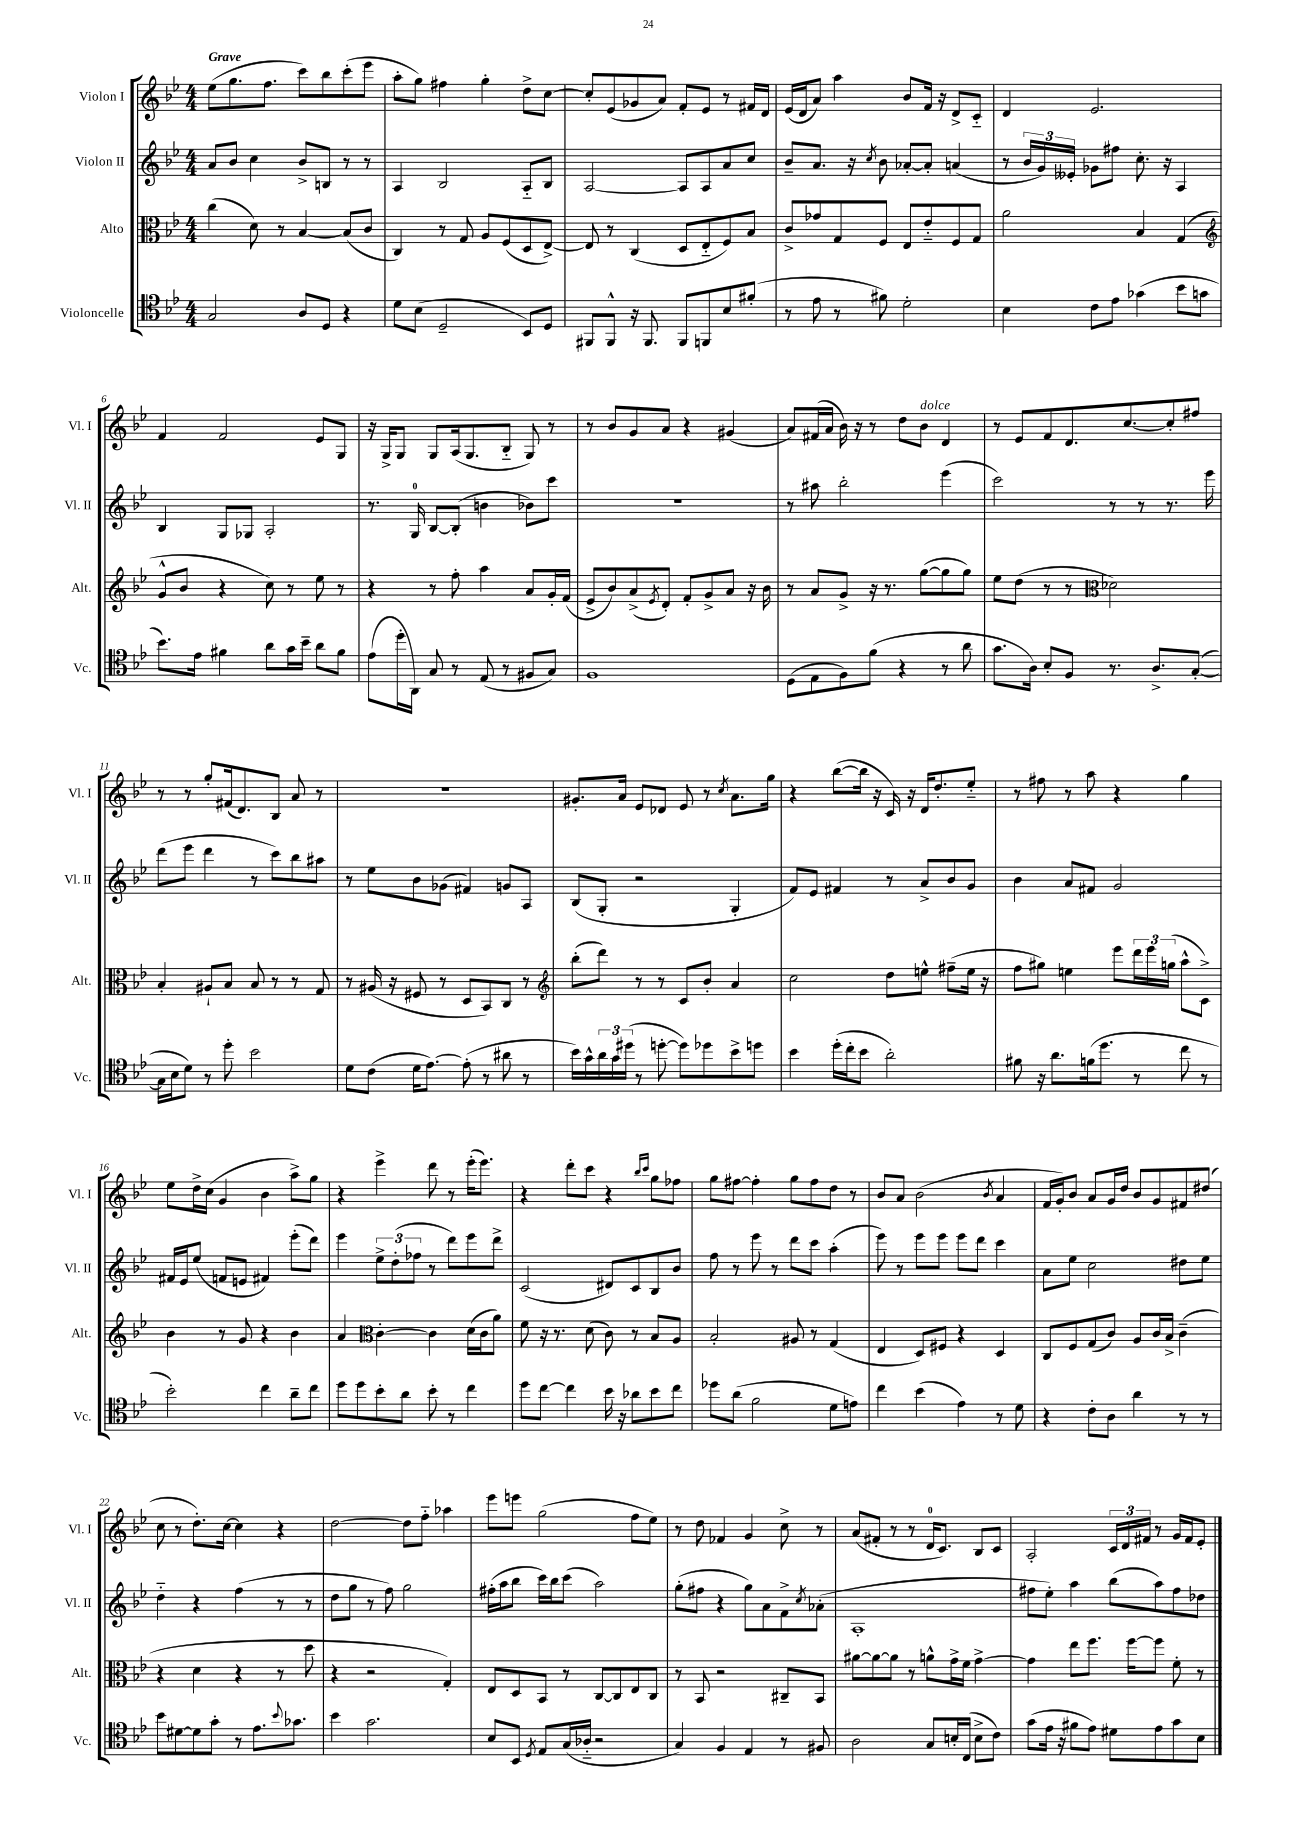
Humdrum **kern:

**kern	**kern	**kern	**kern
*part4	*part3	*part2	*part1
*staff4	*staff3	*staff2	*staff1
*I"Violoncelle	*I"Alto	*I"Violon II	*I"Violon I
*I'Vc.	*I'Alt.	*I'Vl. II	*I'Vl. I
*clefC4	*clefC3	*clefG2	*clefG2
*k[b-e-]	*k[b-e-]	*k[b-e-]	*k[b-e-]
*M4/4	*M4/4	*M4/4	*M4/4
=1	=1	=1	=1
!	!	!	!LO:TX:a:B:t=Grave
2G/	(4cc\	8a/L	(8ee-\L
.	.	8b-/J	8.gg\
.	8d\)	4cc\	.
.	.	.	8.ff\J
.	8r	.	.
8A/L	[4B-/	8b-^/L	8ccc\L)
8D/J	.	8Bn/J	8bb-\
4r	(8B-/L]	8r	(8ccc'\
.	8c/J	8r	8eee-\J
=2	=2	=2	=2
8d\L	4C/)	4A/	8aa'\L
(8B-\J	.	.	8gg\J)
2D~/	8r	2B-/	4ff#X\
.	8G/	.	.
.	8A/L	.	4gg'\
.	(8F/	.	.
8BB-/L)	8D/	8A/L	8dd^\L
8D/J	[8E-^/J)	8B-/J	[8cc\J
=3	=3	=3	=3
8FF#X/L	8E-/]	[2A/	8cc'/L]
8FF#^^/J	8r	.	(8e-/
16r	(4C/	.	8g-X/
8.FF#/	.	.	.
.	.	.	8a/J)
8FF#/L	8D/L	8A/L]	8f'/L
8FFn/	8E-/	8A/	8e-/J
8B-/	8F/)	8a/	8r
(8f#X'/J	8B-/J	8cc/J	16f#X/LL
.	.	.	16d/JJ
=4	=4	=4	=4
8r	8c^/L	8b-~/L	(16e-/LL
.	.	.	16d/J
8e-\	8g-X/	8.a/J	8a/J)
8r	8G/	.	4aa\
.	.	16r	.
.	.	8qcc/	.
8f#X\)	8F/J	8b-\	.
2d'\	8E-/L	[8a-X'/L	8b-/L
.	8e-/	8a-'/J]	16f/Jk
.	.	.	16r
.	8F/	(4an/	8d^/L
.	8G/J	.	8c/J
=5	=5	=5	=5
4B-\	2a\	8r	4d/
.	.	24b-/LL	.
.	.	24g/)	.
.	.	24e--X'/JJ	.
8c\L	.	8g-X\L	2.e-/
8e-\J	.	8ff#X\J	.
(4g-X\	4B-/	8.cc'\	.
.	.	16r	.
8b-\L	(4G/	4A/	.
8gn\J	.	.	.
!!LO:LB:g=z
=6	=6	=6	=6
*	*clefG2	*	*
8.b-\L)	8g^^/L	4B-/	4f/
.	8b-/J	.	.
16e-\Jk	.	.	.
4f#X\	4r	8G/L	2f/
.	.	8G-X/J	.
8a\L	8cc\)	2A'/	.
16g\L	8r	.	.
16b-~\JJ	.	.	.
8a\L	8ee-\	.	8e-/L
8f#\J	8r	.	8G/J
=7	=7	=7	=7
(8e-\L	4r	8.r	16r
.	.	.	16G^/KL
16dd'\L	.	.	8G/J
16AA\JJ)	.	16G/	.
8G/	8r	[8B-/L	8G/L
8r	8ff'\	(8B-'/J]	(16A/k
.	.	.	8.G/
(8E-/	4aa\	4bn\	.
8r	.	.	8B-/J
8F#X/L	8a/L	8b-X\L)	8G/)
8G/J)	16g'/L	8ccc\J	8r
.	(16f/JJ	.	.
=8	=8	=8	=8
1F	8e-^/L	1r	8r
.	8b-/)	.	8b-/L
.	(8a^/	.	8g/
.	8qe-/	.	.
.	8d'/J)	.	8a/J
.	8f'/L	.	4r
.	8g^/	.	.
.	8a/J	.	(4g#X/
.	16r	.	.
.	16b-\	.	.
=9	=9	=9	=9
(8D\L	8r	8r	8a/L)
8E-\	8a/L	8aa#X\	(16f#X/L
.	.	.	16a/JJ
8F\)	8g^/J	2bb-'\	16b-\)
.	.	.	16r
(8f\J	16r	.	8r
.	8.r	.	.
4r	.	.	8dd\L
!	!	!	!LO:TX:a:i:t=dolce
.	([8gg\L	.	8b-\J
8r	8gg\]	(4eee-\	4d/
8a\	8gg\J)	.	.
=10	=10	=10	=10
8.g\L	8ee-\L	2ccc\)	8r
.	(8dd\J	.	8e-/L
16A\Jk)	.	.	.
8B-'/L	8r	.	8f/
8F/J	8r	.	8.d/
*	*clefC3	*	*
8.r	2d-X\)	8r	.
.	.	.	[8.cc/
.	.	8r	.
8.A^/L	.	.	.
.	.	8.r	8cc'/]
([8G'/J	.	.	8ff#X/J
.	.	16eee-\	.
!!LO:LB:g=z
=11	=11	=11	=11
16G\LL]	4B-'/	(8ddd\L	8r
16B-\J	.	.	.
8d\J)	.	8eee-\J	8r
8r	8A#X`/L	4ddd\	8gg'/L
8dd'\	8B-/J	.	(16f#X/k
.	.	.	8.d/)
2b-\	8B-/	8r	.
.	8r	8ccc\L)	8B-/J
.	8r	8bb-\	8a/
.	8G/	8aa#X\J	8r
=12	=12	=12	=12
8d\L	8r	8r	1r
(8c\J	(16A#X/	8ee-\L	.
.	16r	.	.
16d\KL	8F#X/	8b-\	.
[8.e-\J)	.	.	.
.	8r	(8g-X\J	.
(8e-'\]	8D/L	4f#X/)	.
8r	8BB-/)	.	.
8a#X\	8C/J	8gn/L	.
8r	8r	8A/J	.
=13	=13	=13	=13
*	*clefG2	*	*
16b-\LL)	(8bb-'\L	(8B-/L	8.g#X'/L
16g^^\	.	.	.
24a\	8ddd\J)	8G'/J	.
24g\	.	.	.
.	.	.	16a/Jk
(24dd#X\JJ	.	.	.
8r	8r	2r	8e-/L
[8ddn'\	8r	.	8d-X/J
8dd\L])	8c/L	.	8e-/
8dd-X\	8b-'/J	.	8r
.	.	.	8qcc/
8b-^\	4a/	4G'/	8.a\L
8ddn\J	.	.	.
.	.	.	16gg\Jk
=14	=14	=14	=14
4b-\	2cc\	8f/L)	4r
.	.	8e-/J	.
(16dd'\LL	.	4f#X/	([8bb-\L
16cc'\J	.	.	.
8b-\J	.	.	16bb-\Jk]
.	.	.	16r
2a'\)	8dd\L	8r	16c/)
.	.	.	16r
.	8een^^\J	8a^/L	16d/KL
.	.	.	8.dd'/
.	(8ff#X~\L	8b-/	.
.	16ee\Jk	8g/J	8ee-/J
.	16r	.	.
=15	=15	=15	=15
8f#X\	8ff\L	4b-\	8r
16r	8gg#X\J)	.	8ff#X\
8.a\L	.	.	.
.	4een\	8a/L	8r
(16fn\k	.	8f#X/J	8aa\
8.dd\J	.	.	.
.	8eee-\L	2g/	4r
8r	24ddd\L	.	.
.	24eee-\	.	.
.	(24ggn\JJ	.	.
8cc\	8aa^^\L	.	4gg\
8r	8c^\J)	.	.
!!LO:LB:g=z
=16	=16	=16	=16
2b-'\)	4b-\	16f#X/LL	8ee-\L
.	.	16e-/J	.
.	.	(8ee-/J	16dd^\L
.	.	.	(16cc\JJ
.	8r	8fn/L	4g/
.	8g/	8en/J	.
4cc\	4r	4f#X/)	4b-\
8a~\L	4b-\	(8eee-'\L	8aa^\L)
8cc\J	.	8ddd\J)	8gg\J
=17	=17	=17	=17
8dd\L	4a/	4eee-\	4r
8dd\	.	.	.
*	*clefC3	*	*
8b-'\	[4c'\	12ee-^\L	4eee-^\
.	.	(12dd'\	.
8a\J	.	.	.
.	.	12ff-X\J	.
8b-'\	4c\]	8r	8ddd\
8r	.	8ddd\L)	8r
4cc\	(16d\LL	8eee-\	(16eee-'\KL
.	16c\J	.	8.eee-\J)
.	8a\J)	8ddd^\J	.
=18	=18	=18	=18
8dd\L	8f\	(2c/	4r
[8cc\J	16r	.	.
.	8.r	.	.
4cc\]	.	.	8ddd'\L
.	(8d\	.	8ccc\J
16b-\	8c\)	8d#X/L)	4r
16r	.	.	.
8a-X\L	8r	8c/	.
.	.	.	16qqbb-/LL
.	.	.	16qqccc/JJ
8b-\	8B-/L	8B-/	8gg\L
8cc\J	8A/J	8b-/J	8ff-X\J
=19	=19	=19	=19
8dd-X\L	2B-'/	8ff\	8gg\L
(8a\J	.	8r	[8ff#X\J
2f\	.	8eee-\	4ff#'\]
.	.	8r	.
.	8A#X/	8ddd\L	8gg\L
.	8r	8ccc\J	8ff#\
8d\L	(4G/	(4aa'\	8dd\J
8en\J)	.	.	8r
=20	=20	=20	=20
4cc\	4E-/	8eee-\)	8b-/L
.	.	8r	8a/J
(4b-\	8D/L)	8eee-\L	(2b-\
.	8F#X/J	8eee-\J	.
4e-\)	4r	8eee-\L	.
.	.	8ddd\J	.
.	.	.	8qb-/
8r	4D/	4ccc\	4a/
8d\	.	.	.
=21	=21	=21	=21
4r	8C/L	8a\L	16f/LL
.	.	.	16g'/J)
.	8F/	8ee-\J	8b-/J
8c'\L	(8G/	2cc\	8a/L
8A\J	8c/J)	.	16g/L
.	.	.	16dd/JJ
4a\	8A/L	.	8b-/L
.	16c/L	.	8g/
.	16B-^/JJ	.	.
8r	(4c~\	8dd#X\L	8f#X/
8r	.	8ee-\J	(8dd#X/J
!!LO:LB:g=z
=22	=22	=22	=22
8b-\L	4r	4dd\	8cc\
[8d#X\	.	.	8r
8d#\]	4d\	4r	8.dd'\L)
8g'\J	.	.	.
.	.	.	[16cc\Jk
8r	4r	(4ff\	4cc\]
8.e-\L	.	.	.
.	8r	8r	4r
8qqb-/	.	.	.
8.g-X\J	.	.	.
.	8dd\	8r	.
=23	=23	=23	=23
4b-\	4r	8dd\L	[2dd\
.	.	8gg\J	.
2.g\	2r	8r	.
.	.	8ff\)	.
.	.	2gg\	8dd\L]
.	.	.	8ff\J
.	4G'/)	.	4aa-X\
=24	=24	=24	=24
8B-/L	8E-/L	(16ff#X'\LL	8eee-\L
.	.	16aa\J	.
8BB-/J	8D/	8bb-\J	8eeen\J
8qD/	.	.	.
8E-/L	8BB-/J	16ccc\LL)	(2gg\
.	.	16bb-\J	.
(16G/L	8r	(8ccc\J	.
16A-X/JJ	.	.	.
2r	[8C/L	2aa\)	.
.	8C/]	.	.
.	8E-/	.	8ff\L
.	8C/J	.	8ee-\J)
=25	=25	=25	=25
4G/)	8r	(8gg'\L	8r
.	8BB-/	8ff#X\J	8dd\
4F/	2r	4r	4f-X/
4E-/	.	8gg\L)	4g/
.	.	8a\	.
8r	8C#X~/L	8f^\	8cc^\
.	.	8qcc/	.
8F#X/	8BB-/J	(8a-X'\J	8r
=26	=26	=26	=26
2A\	[8a#X\L	1A'	(8a/L
.	8a#\_	.	8f#X'/J
.	8a#\J]	.	8r
.	8r	.	8r
8G/L	8an^^\L	.	16d/KL
.	.	.	8.c/J)
16Bn'/L	16g^\L	.	.
(16C/JJ	16f\JJ	.	.
8B^\L	[4g^\	.	8B-/L
8c\J)	.	.	8c/J
=27	=27	=27	=27
(8g\L	4g\]	8ff#X\L	2A'/
16e-\Jk	.	8ee-'\J)	.
16r	.	.	.
8f#X\L	8ee-\L	4aa\	.
8e-\J)	8.ff\J	.	.
8d#X\L	.	(8bb-\L	24c/LL
.	.	.	24d/
.	[16ff\KL	.	.
.	.	.	24f#X/JJ
8e-\	8ff\J]	8aa\)	8r
8g\	8f'\	8ff#\	16g/LL
.	.	.	16f#/J
8B-\J	8r	8dd-X\J	8e-'/J
==	==	==	==
*-	*-	*-	*-
